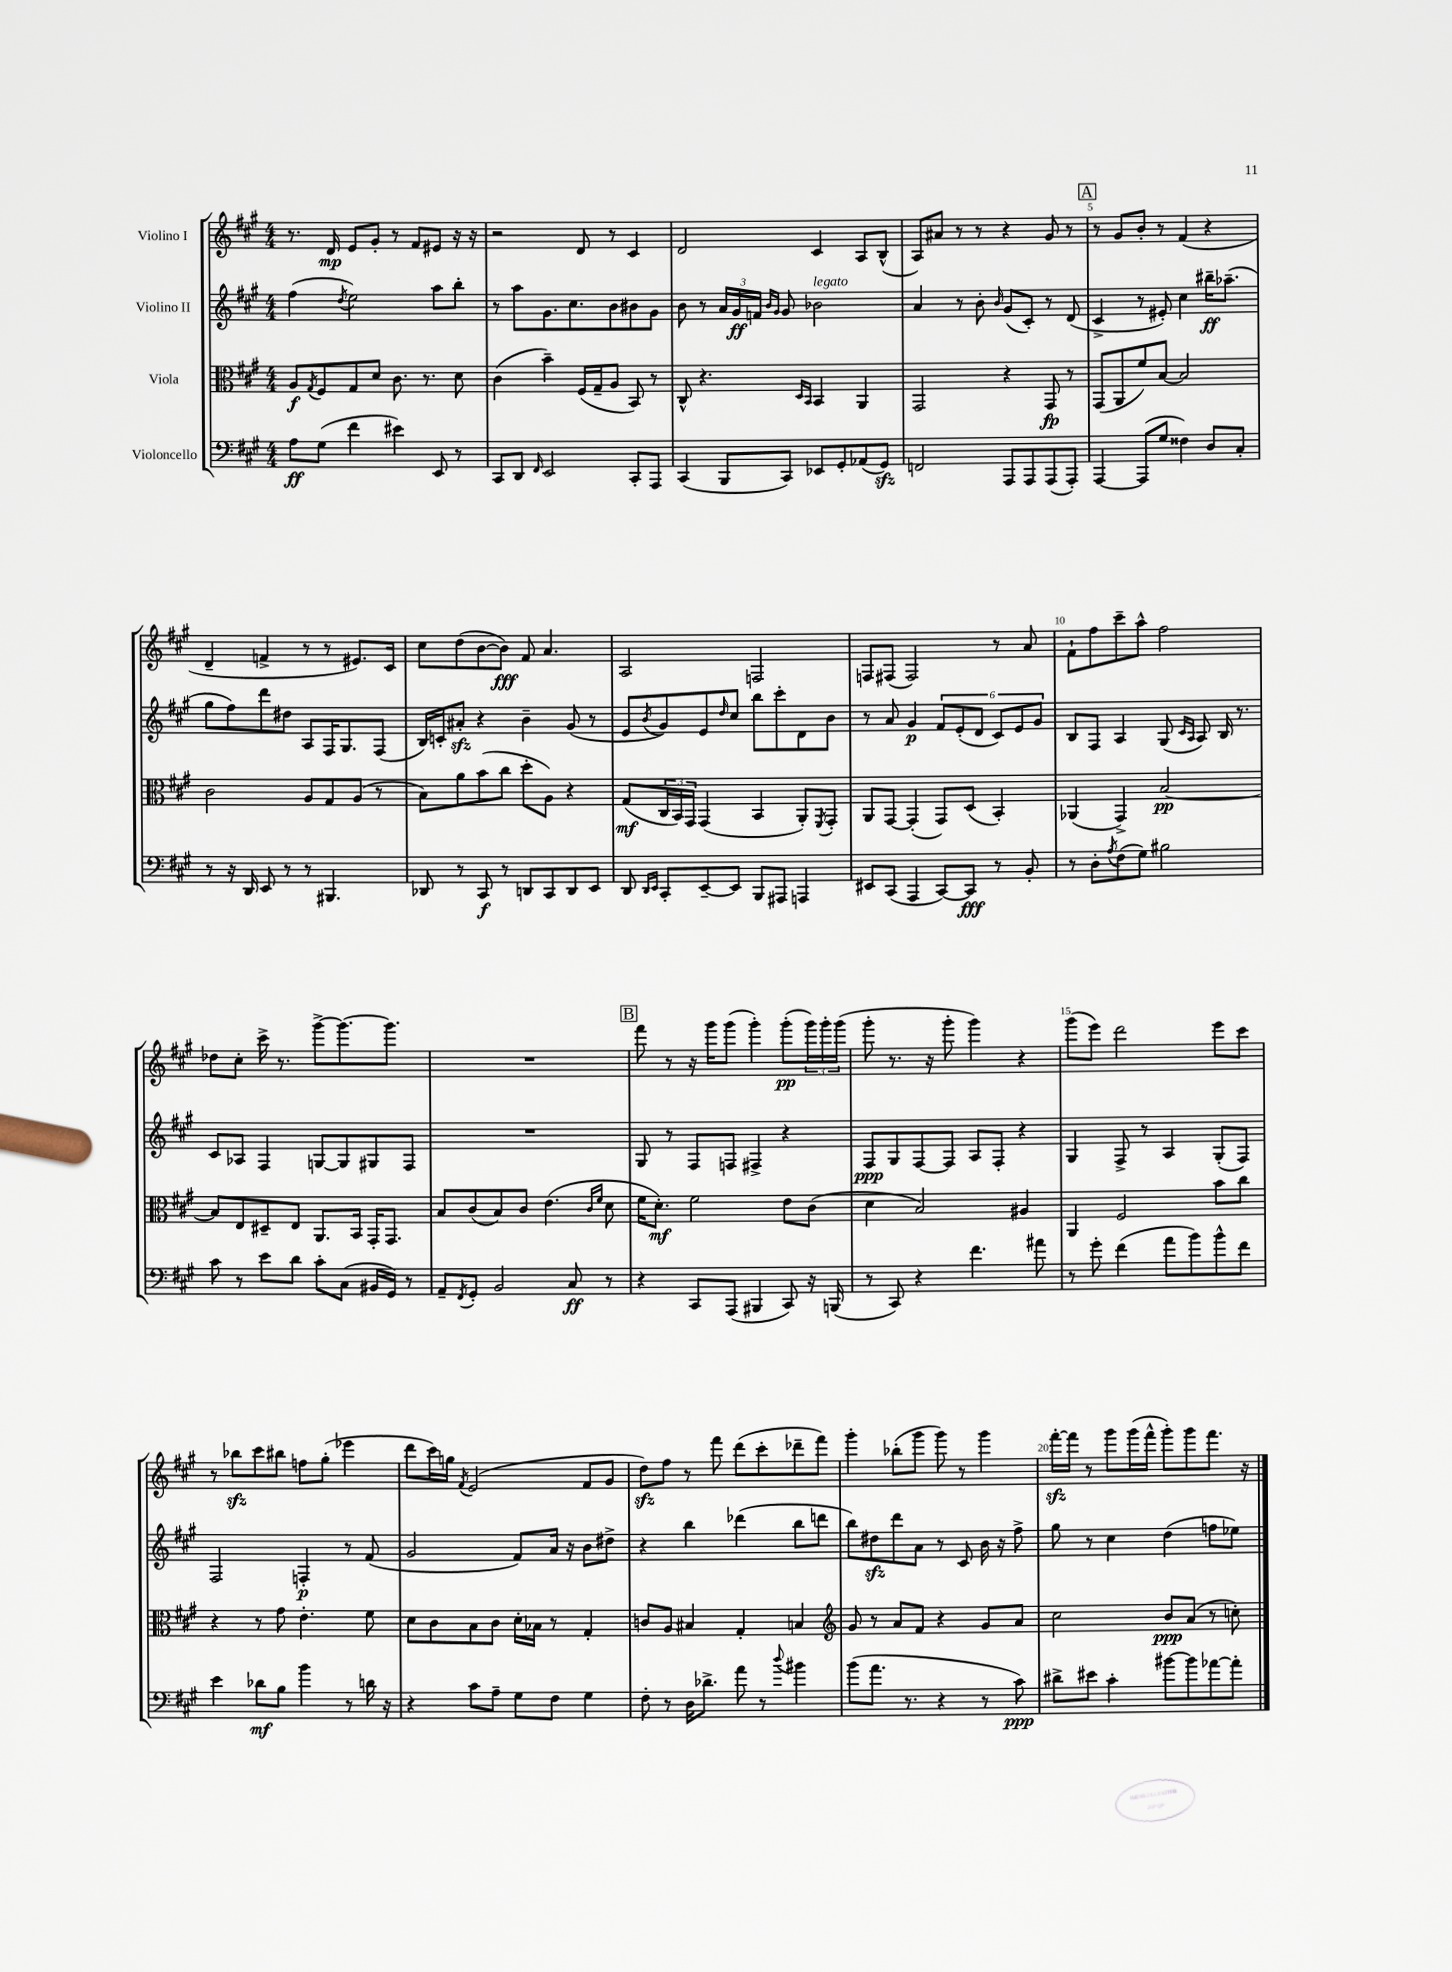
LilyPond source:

<<
\new StaffGroup <<
\new Staff = "s0" \with { instrumentName = "Violino I" } {
    \clef treble \key a \major \numericTimeSignature \time 4/4
    r8. d'16\mp e'8 gis'8-. r8 fis'8 eis'8 r16 r16 |
    r2 d'8 r8 cis'4 |
    d'2 cis'4 a8 b8-^( |
    a8) ais'8 r8 r8 r4 gis'8 r8 |
    \mark \markup { \box "A" } r8 gis'8 b'8-. r8 fis'4( r4 |
    d'4-- f'4-> r8 r8 eis'8.) cis'16 |
    cis''8 d''8( b'8~ b'8\fff) fis'8 a'4. |
    a2 f2 |
    f8 fis8( fis2) r8 a'8 |
    fis'8-! fis''8 cis'''8-- a''8-^ fis''2 |
    des''8 cis''8-. cis'''16-> r8. gis'''8~-> gis'''8.~ gis'''8. |
    R1 |
    \mark \markup { \box "B" } fis'''8 r8 r16 gis'''16 gis'''8( gis'''4-.) gis'''8-.\pp( \tuplet 3/2 { gis'''16) gis'''16-. gis'''16( } |
    gis'''8-. r8. r16 gis'''8-. gis'''4) r4 |
    gis'''8( e'''8) d'''2 e'''8 cis'''8 |
    r8 bes''8\sfz cis'''8 bis''8 f''8 gis''8-.( ees'''4 |
    d'''8 cis'''16) g''16 \acciaccatura { fis'8 } e'2( fis'8 gis'8 |
    d''8\sfz) fis''8 r8 fis'''8 d'''8( cis'''8-. des'''8-- fis'''8) |
    gis'''4-. bes''8-.( gis'''8 gis'''8) r8 gis'''4 |
    fis'''16~-.\sfz fis'''16 r8 gis'''8 gis'''16( fis'''16-^ gis'''8-.) gis'''8 fis'''8. r16 \bar "|." |
}
\new Staff = "s1" \with { instrumentName = "Violino II" } {
    \clef treble \key a \major \numericTimeSignature \time 4/4
    fis''4( \acciaccatura { d''8 } e''2) a''8 b''8-. |
    r8 a''8 gis'8. cis''8. b'8 bis'8 gis'8 |
    b'8 r8 \tuplet 3/2 { a'16 gis'16\ff f'16 } \grace { b'16 gis'16 } gis'8 bes'2^\markup { \italic "legato" } |
    a'4 r8 b'8-. \grace { b'16 } gis'8( cis'8-.) r8 d'8( |
    \mark \markup { \box "A" } cis'4-> r8 eis'8-.) cis''4 bis''16--\ff aes''8.--( |
    gis''8 fis''8) d'''8 dis''8 a8 fis16 gis8. fis8( |
    b16) c'16-. ais'8-.\sfz r4 b'4-- gis'8( r8 |
    e'8 \acciaccatura { b'8 } gis'8) e'8 \grace { d''16 } cis''8 b''8 cis'''8-. d'8 b'8 |
    r8 a'8 gis'4\p \tuplet 6/4 { fis'8 e'8-.( d'8 cis'8) e'8 gis'8 } |
    b8 fis8 a4 gis8( \grace { cis'16 a16 } a8) b16 r8. |
    cis'8 aes8 fis4 g8~ g8 gis8 fis8 |
    R1 |
    \mark \markup { \box "B" } gis8 r8 fis8 f8 fis4-> r4 |
    fis8\ppp gis8 fis8~ fis8 a8 fis8-. r4 |
    gis4 fis8-> r8 a4 gis8-.( fis8) |
    fis2 f4-.\p r8 fis'8( |
    gis'2 fis'8) a'16 r16 b'8 dis''8-> |
    r4 b''4 des'''4( b''8 d'''8 |
    b''8) dis''8\sfz d'''8 a'8 r8 cis'8 b'16 r16 fis''8-> |
    gis''8 r8 cis''4 d''4( f''8 ees''8) \bar "|." |
}
\new Staff = "s2" \with { instrumentName = "Viola" } {
    \clef alto \key a \major \numericTimeSignature \time 4/4
    a8\f \acciaccatura { gis8 } fis8 gis8 d'8 cis'8. r8. d'8 |
    cis'4( b'4--) fis16( gis16-- a8 b,8) r8 |
    cis8-^ r4. \grace { d16 b,16 } b,4 a,4 |
    gis,2 r4 gis,8\fp r8 |
    \mark \markup { \box "A" } gis,8( a,8 fis'8) b8~ b2 |
    cis'2 a8 gis8 a8( r8 |
    b8) a'8 b'8( cis''8 d''8-. a8) r4 |
    gis8\mf( \tuplet 3/2 { cis16 b,16) gis,16 } gis,4( b,4 a,8-.) \acciaccatura { fis,8 } gis,8-. |
    a,8 gis,8~ gis,4-.( gis,8) d8( b,4-.) |
    aes,4( gis,4->) b2~\pp |
    b8 e8 dis8-- e8 a,8. b,16 gis,16-. gis,8. |
    b8 cis'8( b8) cis'8 e'4.( \grace { cis'16 fis'16 } d'8 |
    \mark \markup { \box "B" } fis'16 d'8.-.\mf) fis'2 e'8 cis'8( |
    d'4 b2) ais4 |
    a,4 fis2 b'8 cis''8 |
    r4 r8 gis'8 e'4.-. fis'8 |
    d'8 cis'8 b8 cis'8 d'16-. bes16 r8 gis4-. |
    c'8 a8 bis4 gis4-. b4 |
    \clef treble gis'8 r8 a'8 fis'8 r4 gis'8 a'8 |
    cis''2 b'8\ppp a'8( r8 c''8-.) \bar "|." |
}
\new Staff = "s3" \with { instrumentName = "Violoncello" } {
    \clef bass \key a \major \numericTimeSignature \time 4/4
    a8\ff gis8( fis'4 eis'4) e,8 r8 |
    cis,8 d,8 \grace { fis,16 } e,2 cis,8-. a,,8 |
    cis,4( b,,8 cis,8) ees,8 gis,8-. aes,8( gis,8\sfz) |
    f,2 a,,8 a,,8 a,,8( a,,8-.) |
    \mark \markup { \box "A" } a,,4~ a,,8( gis8 fisis4) d8 cis8-. |
    r8 r16 d,16 e,8 r8 r8 bis,,4. |
    des,8 r8 cis,8\f r8 d,8 cis,8 d,8 e,8 |
    d,8 \grace { d,16 e,16 } cis,8-. e,8~-- e,8 b,,8 ais,,8 a,,4 |
    eis,8 cis,8( a,,4 cis,8~) cis,8\fff r8 b,8-. |
    r8 d8-. \acciaccatura { a8 } fis8( gis8) bis2 |
    cis'8 r8 e'8 d'8 cis'8-. cis8( bis,16 gis,16) r8 |
    a,8-- \acciaccatura { fis,8 } gis,8-. b,2 cis8\ff r8 |
    \mark \markup { \box "B" } r4 cis,8 a,,8( bis,,4 cis,8) r16 b,,16( |
    r8 cis,8) r4 fis'4. ais'8 |
    r8 gis'8-. fis'4( a'8 b'8) b'8-^ fis'8 |
    e'4 des'8\mf b8 b'4 r8 d'16 r16 |
    r4 cis'8 a8-- gis8 fis8 gis4 |
    fis8-. r8 d16 des'8.-> a'8 r8 \appoggiatura { d''8 } bis'4 |
    b'8( a'8. r8. r4 r8 cis'8\ppp) |
    dis'8-> eis'8 cis'4-. bis'8~ bis'8 aes'8~ aes'8-. \bar "|." |
}
>>
>>
\layout { \context { \Score \override BarNumber.break-visibility = ##(#f #t #t) barNumberVisibility = #(every-nth-bar-number-visible 5) } }
